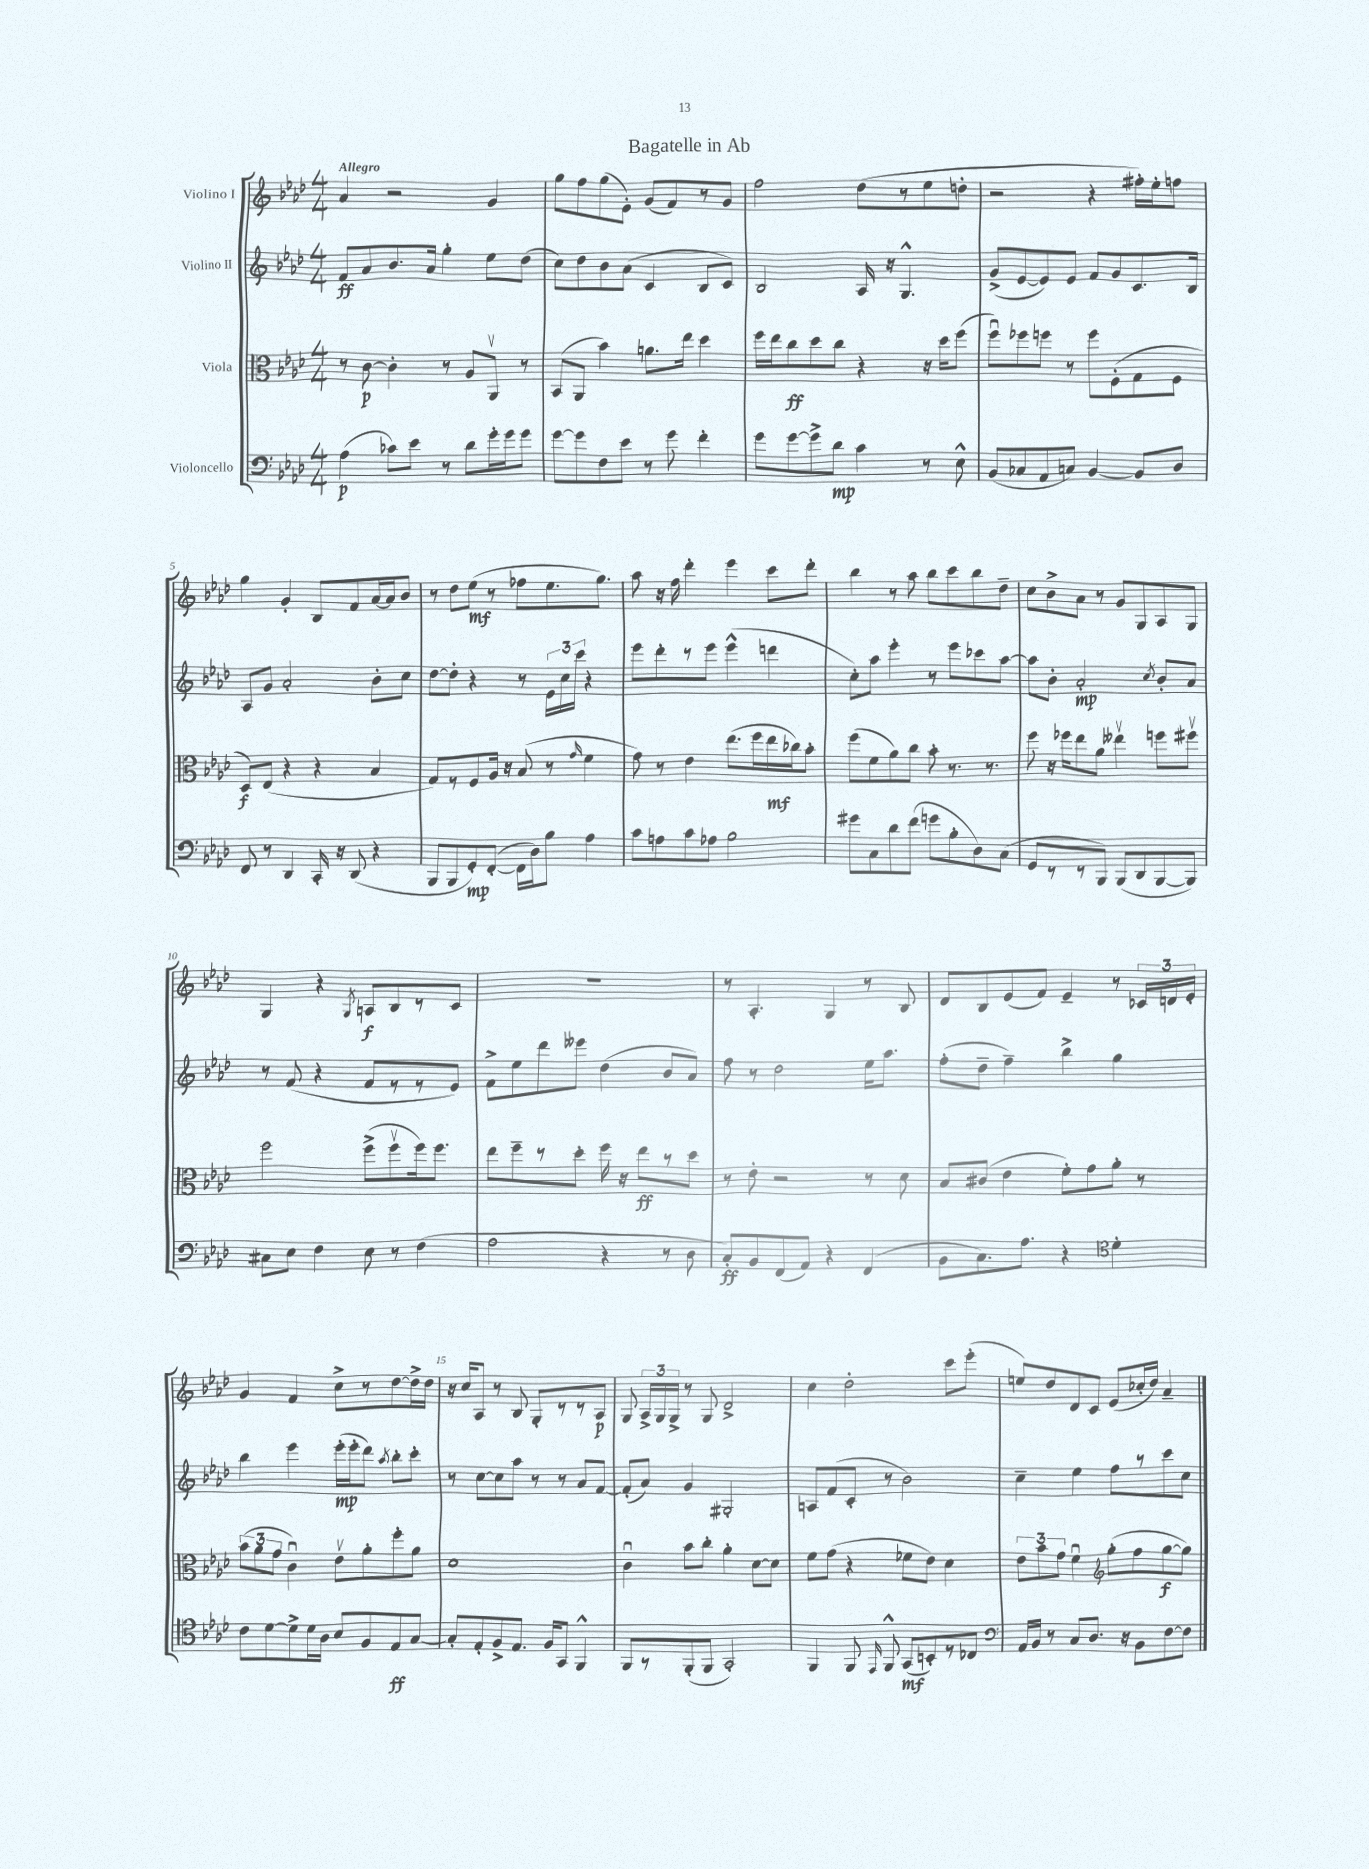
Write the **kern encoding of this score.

**kern	**kern	**kern	**kern
*staff4	*staff3	*staff2	*staff1
*clefF4	*clefC3	*clefG2	*clefG2
*k[b-e-a-d-]	*k[b-e-a-d-]	*k[b-e-a-d-]	*k[b-e-a-d-]
*M4/4	*M4/4	*M4/4	*M4/4
(4A-\	8r	8f/L	4a-/
.	[8c\	8a-/	.
8c-\L)	4c'\]	8.b-/	2r
8e-\J	.	.	.
.	.	16a-/Jk	.
8r	8r	4gg'\	.
8d-\L	8A-/L	.	.
16g'\L	8AA-v/J	8ee-\L	4g/
16g\J	.	.	.
8g\J	8r	(8dd-\J	.
=	=	=	=
[8g\L	(8BB-/L	8cc\L)	8gg\L
8g\]	8AA-/J	8dd-\	8ff\
8F\	4b-\)	8b-\	(8gg\
8e-\J	.	(8a-\J	8e-'\J)
8r	8.a\L	4c/	(8g/L
8g\	.	.	8f/)
.	16ee-\Jk	.	.
4f'\	4dd-\	8B-/L	8r
.	.	8c/J)	8g/J
=	=	=	=
8g\L	16ff\LL	2B-/	2ff\
.	16ee-\J	.	.
[8g\	8cc\	.	.
8g^\]	8dd-\	.	.
8d-\J	8cc\J	.	.
4c\	4r	16A-/	(8dd-\L
.	.	16r	.
.	.	4.G^^/	8r
8r	16r	.	8ee-\
.	16dd-\LK	.	.
8E-^^\	(8ff\J	.	8dd'\J
=	=	=	=
(8BB-/L	8ffu\L)	(8g^/L	2r
8C-/	8ff-\	[8e-/	.
8AA-/	8ff\J	8e-/])	.
8C/J)	8r	8e-/J	.
[4BB-/	8ff\L	8f/L	4r
.	(8F'\	8g/	.
8BB-/]L	8G\	8.c/	16ff#'\LL)
.	.	.	16ee-'\J
8D-/J	8F\J	.	8ff\J
.	.	16B-/Jk	.
=	=	=	=
8FF/	8D-/L)	8A-/L	4gg\
8r	(8E-/J	8g/J	.
4DD-/	4r	2a-'/	4g'/
16CC'/	4r	.	8B-/L
16r	.	.	.
(8DD-/	.	.	8f/
4r	4B-/	8b-'\L	[16a-/L
.	.	.	16a-/]J
.	.	8cc\J	8b-/J
=	=	=	=
8BBB-/L	8G/L)	[8dd-\L	8r
8BBB-/	8r	8dd-'\]J	8dd-\L
8GG'/)	8F/	4r	(8ee-\J
([8FF'/J	16A-/Jk	.	8r
.	16r	.	.
16FF\]LL	(8B-/	8r	8ff-\L
16D-\J)	.	.	.
8B-\J	8r	24e-\LL	8.ee-\
.	.	24cc\	.
.	.	24ccc\JJ	.
.	16qqg/	.	.
4A-\	4f\	4r	.
.	.	.	8.gg\J)
=	=	=	=
8c\L	8g\)	8eee-\L	8aa-\
8A\	8r	8ddd-'\	16r
.	.	.	16ff\
8c\	4e-\	8r	4ddd-'\
8A-\J	.	8eee-\J	.
2B-\	(8.ee-\L	(4eee-^^\	4eee-\
.	16ff\L	.	.
.	16ee-\	4ddd\	8ccc\L
.	16cc-\J)	.	.
.	8b-'\J	.	8ddd-'\J
=	=	=	=
8g#\L	(8ff\L	8cc'\L)	4bb-\
8C\	8f\	8aa-\J	.
8d-\	8a-\)	4eee-'\	8r
(8f\J	8cc\J	.	8aa-\
8g\L	8b-'\	8r	8bb-\L
8B-'\	8.r	8eee-\L	8ccc\
8D-\)	.	8ccc-\	8bb-\
.	8.r	.	.
(8C\J	.	[8aa-\J	8dd-~\J
=	=	=	=
8GG/L	8ff\	8aa-\]L	8cc\L
8r	16r	8b-'\J	8b-^\
.	16ff-\LK	.	.
8r	8ee-\	2a-'/	8a-\J
8BBB-/J)	8a-\J	.	8r
(8BBB-/L	4ee--v\	.	8g/L
8DD-/	.	.	8G/
.	.	8qcc/	.
[8BBB-/	8ff\L	8b-'/L	8A-/
8BBB-/]J)	8ff#v\J	8a-/J	8G/J
=	=	=	=
8C#\L	2ff\	8r	4G/
8E-\J	.	(8f/	.
4F\	.	4r	4r
.	.	.	8qG/
8E-\	(8ff^\L	8f/L	8A/L
8r	8ffv\	8r	8B-/
(4F\	16ff\k)	8r	8r
.	8.ff\J	.	.
.	.	8e-/J)	8c/J
=	=	=	=
2A-\	8ee-\L	8f^\L	1r
.	8ff~\	8ee-\	.
.	8r	8ddd-\	.
.	8dd-'\J	8eee--\J	.
4r	16ff\	(4dd-\	.
.	16r	.	.
.	8ee-\L	.	.
8r	8r	8b-/L	.
8D-\	8dd-\J	8a-/J)	.
=	=	=	=
8C'/L)	8r	8ff\	8r
8BB-/	8e-'\	8r	4.A-'/
(8FF/	2r	2dd-\	.
8AA-/J)	.	.	.
4r	.	.	4G/
(4FF/	8r	16ee-\LK	8r
.	.	8.aa-\J	.
.	8d-\	.	8B-/
=	=	=	=
8BB-\L	8B-/L	(8ff'\L	8d-/L
8.C\)	(8c#/J	8dd-~\J	8B-/
.	4e-\	4ff~\)	(8e-/
8.A-\J	.	.	.
.	.	.	8f/J)
4r	8f'\L)	4bb-^\	4e-~/
.	8g\	.	.
*clefC4	*	*	*
4d-'\	8a-'\J	4gg\	8r
.	8r	.	24c-/LL
.	.	.	24d/
.	.	.	24e-'/JJ
=	=	=	=
8c\L	(12b-\L	4bb-\	4g/
.	12a-\	.	.
[8d-\	.	.	.
.	12g\J	.	.
8d-^\]	4cu\)	4eee-\	4f/
16d-\L	.	.	.
16A-\JJ	.	.	.
8B-/L	8e-v\L	(16eee-'\LL	8cc^\L
.	.	16eee-'\J	.
8F/	8a-'\	8ddd-\J)	8r
.	.	8qaa-/	.
8E-/	8ff'\	8bb-'\L	[8dd-\
[8G/J	8a-\J	8ccc'\J	16dd-^\]L
.	.	.	16dd-\JJ
=	=	=	=
8G'/]L	1d-	8r	16r
.	.	.	16cc/LK
8E-'/	.	[8cc\L	8A-/J
8F^/	.	8cc\]	8r
8.E-/J	.	8aa-\J	8B-/
.	.	8r	8G'/L
16F/LK	.	.	.
8GG/J	.	8r	8r
4FF^^/	.	8a-/L	8r
.	.	[8f/J	8A-/J
=	=	=	=
8FF/L	4cu\	(8f'/]L	8G/
8r	.	8a-/J)	24A-^/LL
.	.	.	24G/
.	.	.	24G^/JJ
(8FF'/	8b-\L	4g/	8r
8FF/J	8cc'\J	.	8G/
2GG'/)	4a-'\	2G#'/	2d-^/
.	[8d-\L	.	.
.	8d-\]J	.	.
=	=	=	=
4FF/	8f\L	8A/L	4cc\
.	(8g\J	(8f/	.
8FF/	4r	8c'/J	2dd-'\
16qqEE-/	.	.	.
8FF^^/	.	8r	.
(8GG/L	8f-\L	2b-\)	.
8BB'/)	8e-\J)	.	.
8r	4d-\	.	8ccc\L
8C-/J	.	.	(8eee-'\J
=	=	=	=
*clefF4	*	*	*
16AA-/LL	12e-\L	4cc~\	8ee/L)
16BB-/JJ	.	.	.
.	12b-\	.	.
8r	.	.	8dd-/
.	12g\J	.	.
8C/L	4fu\	4ee-\	8d-/
8.D-/J	.	.	8c/J
*	*clefG2	*	*
.	(8gg'\L	8ff\L	(8e-/L
16r	.	.	.
8BB-\L	8ff\	8r	16cc-'/L
.	.	.	16dd-/JJ)
[8F\	[8gg\	8ccc\	4a-~/
8F\]J	8gg\]J)	8cc\J	.
==	==	==	==
*-	*-	*-	*-
